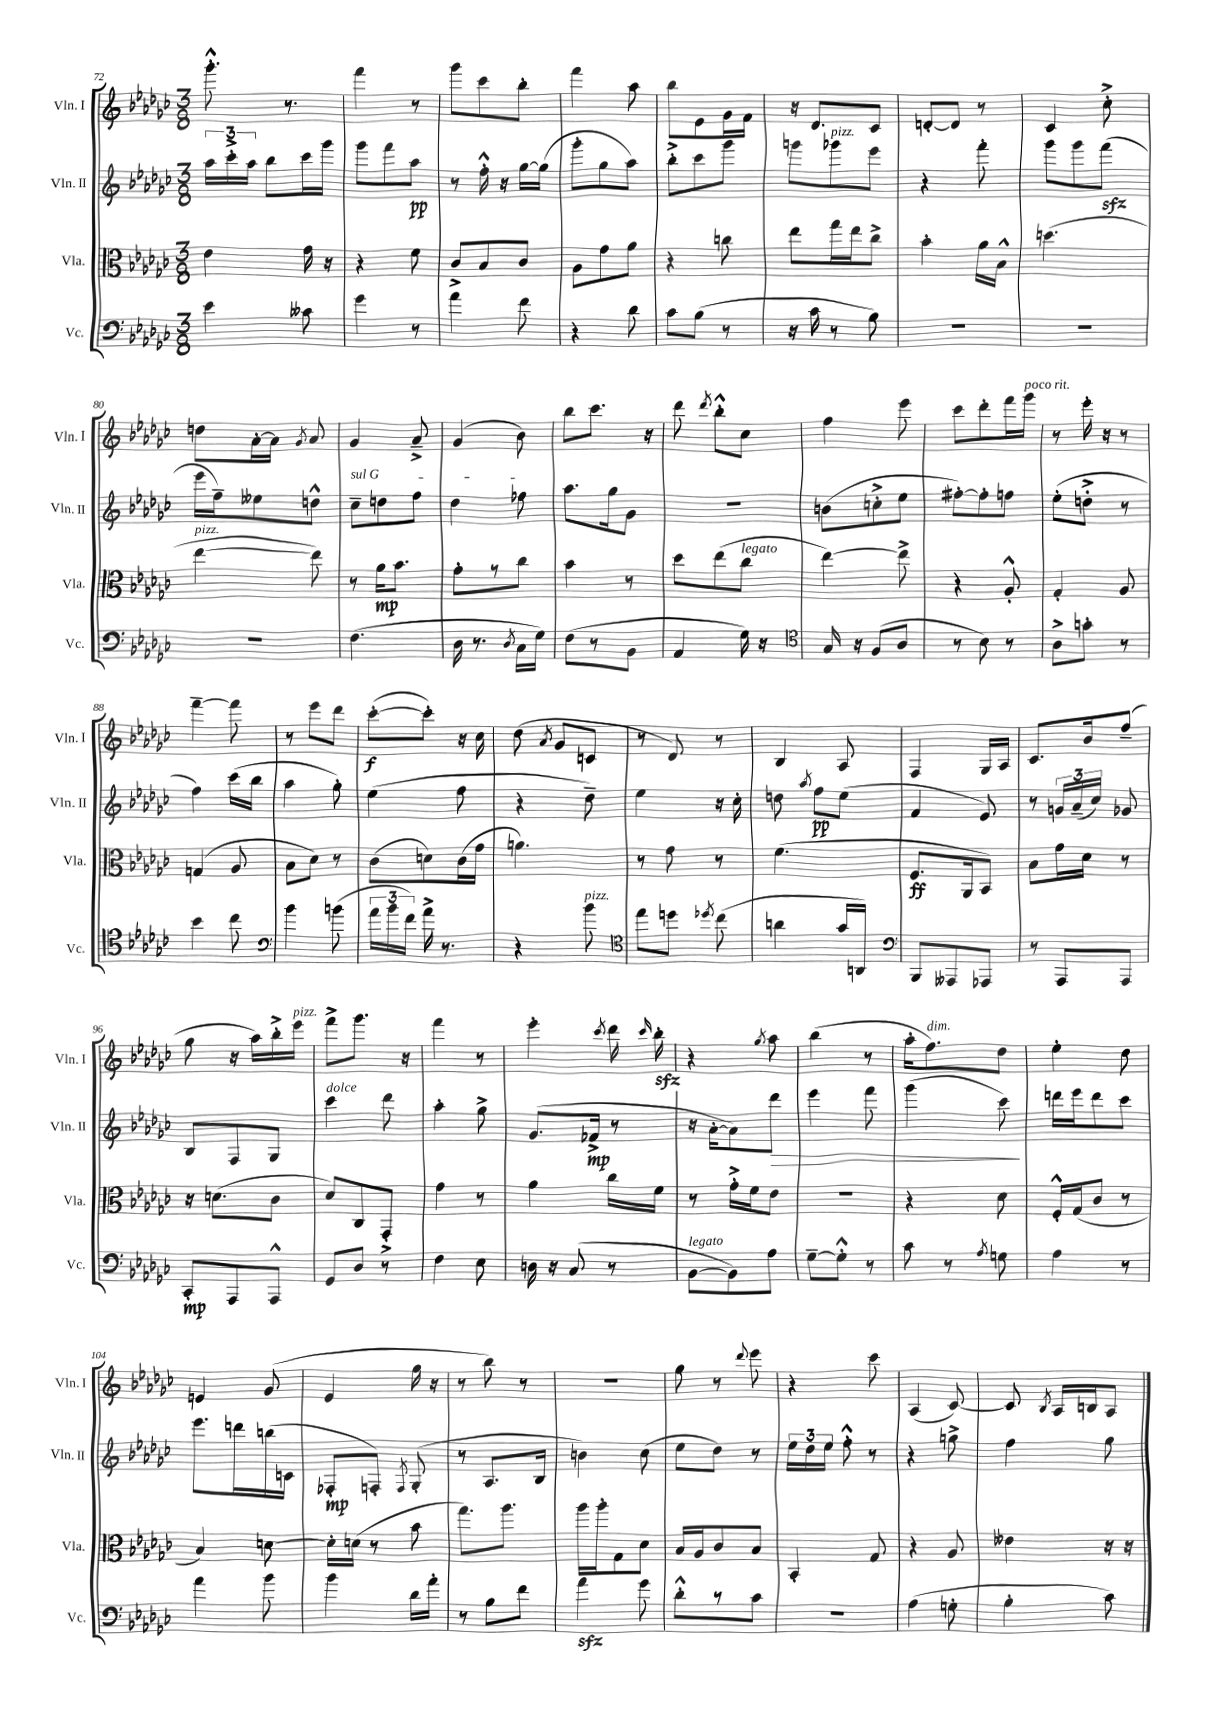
<<
\new StaffGroup <<
\new Staff = "s0" \with { instrumentName = "Vln. I" shortInstrumentName = "Vln. I" } {
    \clef treble \key ges \major \numericTimeSignature \time 3/8
    \autoBeamOff ges'''8.-.-^ r8. |
    f'''4 r8 |
    ges'''8[ ces'''8 bes''8]-. |
    f'''4 aes''8 |
    bes''8[ ees'8 ges'16 f'16] |
    r16 des'8.[ ces'8] |
    d'8[~-. d'8] r8 |
    ces'4 ces''8-.-> |
    d''8[ aes'16~-. aes'16] \acciaccatura { ges'8 } aes'8 |
    ges'4 aes'8---> |
    ges'4( bes'8) |
    bes''8[ ces'''8.] r16 |
    des'''8 \acciaccatura { des'''8 } bes''8[-.-^ ces''8] |
    f''4 ees'''8 |
    ces'''8[ des'''8-. f'''16 ges'''16]^\markup { \italic "poco rit." } |
    r8 ees'''16-. r16 r8 |
    f'''4~-- f'''8 |
    r8 ees'''8[ des'''8] |
    ces'''8[~-.\f( ces'''8]-.) r16 ces''16 |
    des''8( \acciaccatura { aes'8 } ges'8[ c'8] |
    r8 des'8) r8 |
    bes4 aes8 |
    f4 ges16[ aes16] |
    ces'8.[ bes'16 f''8]--( |
    ges''8 r16 aes''16[) bes''16-.-> ees'''16]^\markup { \italic "pizz." } |
    f'''8[-> ges'''8.] r16 |
    f'''4 r8 |
    ees'''4-. \acciaccatura { ces'''8 } des'''16 \grace { ces'''16 } bes''16-.\sfz |
    r4 \acciaccatura { ges''8 } aes''8 |
    bes''4( r8 |
    aes''16[-. f''8.^\markup { \italic "dim." }) des''8] |
    ees''4-. des''8 |
    e'4 ges'8( |
    ees'4 ges''16 r16 |
    r8 bes''8) r8 |
    R4. |
    ges''8 r8 \appoggiatura { des'''8 } ees'''8 |
    r4 ces'''8 |
    aes4( ces'8~) |
    ces'8 \acciaccatura { bes8 } aes16[ b16 aes8] \bar "|." |
}
\new Staff = "s1" \with { instrumentName = "Vln. II" shortInstrumentName = "Vln. II" } {
    \clef treble \key ges \major \numericTimeSignature \time 3/8
    \autoBeamOff \tuplet 3/2 { aes''16[ ces'''16-.-> aes''16] } bes''8[ ces'''16 ges'''16] |
    ges'''8[ f'''8 aes''8]\pp |
    r8 f''16-.-^ r16 ges''16[~ ges''16]( |
    ges'''8[-. ges''8 aes''8]) |
    bes''8[-.-> ces'''8 ges'''8] |
    g'''8[ ges'''8^\markup { \italic "pizz." } ees'''8] |
    r4 f'''8-. |
    ges'''8[ ges'''8 f'''8]\sfz( |
    ees'''16[ f''16--) eeses''8 d''8]-^ |
    \once \override TextSpanner.bound-details.left.text = \markup { \italic "sul G" } ces''8[--\startTextSpan d''8 f''8] |
    des''4 fes''8\stopTextSpan |
    aes''8.[ ges''16 ges'8] |
    R4. |
    b'8[( c''8-.-> ees''8] |
    fis''8[~-.) fis''8-. f''8] |
    ees''8[-.( d''8]-.-> r8 |
    f''4) ces'''16[( bes''16] |
    aes''4 ges''8-.) |
    ees''4( f''8 |
    r4 des''8--) |
    ees''4 r16 ces''16-. |
    d''8 \acciaccatura { aes''8 } f''8[\pp ees''8]( |
    f'4 ees'8) |
    r8 \tuplet 3/2 { g'16[ aes'16--( ces''16]) } ges'8 |
    bes8[ f8 ges8] |
    ces'''4^\markup { \italic "dolce" } des'''8 |
    aes''4-. ges''8-> |
    ges'8.[( fes'16]->\mp r8 |
    r16 aes'16[~-. aes'8) des'''8]\> |
    ees'''4 f'''8 |
    ges'''4( ces'''8\!) |
    d'''16[ ees'''16 d'''8 ces'''8] |
    ees'''8.[ d'''16 b''16( c'16] |
    fes8[-.\mp f8]-.) \acciaccatura { f8 } ges8-.( |
    r8 aes8.[ bes16] |
    b'4) ces''8( |
    ees''8[ des''8]) r8 |
    \tuplet 3/2 { ees''16[ des''16 ees''16] } f''8-.-^ r8 |
    r4 g''8-> |
    f''4 ges''8 \bar "|." |
}
\new Staff = "s2" \with { instrumentName = "Vla." shortInstrumentName = "Vla." } {
    \clef alto \key ges \major \numericTimeSignature \time 3/8
    \autoBeamOff ees'4 ges'16 r16 |
    r4 f'8 |
    ces'8[-> bes8 ces'8] |
    aes8[ ges'8 aes'8] |
    r4 c''8 |
    ees''8[ ges''16 ees''16 ces''8]-> |
    bes'4-. aes'16[ bes16]-^ |
    d''4.( |
    ees''4~^\markup { \italic "pizz." } ees''8) |
    r8 aes'16[\mp bes'8.] |
    ges'8[-. r8 ces''8] |
    bes'4 r8 |
    des''8[ ees''8( ces''8]^\markup { \italic "legato" } |
    ees''4~) ees''8-> |
    r4 aes8-.-^ |
    ges4-. aes8 |
    g4( aes8 |
    bes8[ des'8]) r8 |
    ces'8[( d'8) ces'16( ges'16] |
    a'4.) |
    r8 ges'8 r8 |
    f'4.( |
    f8.[\ff aes,16 bes,8]) |
    bes8[ ges'16 des'16] r8 |
    r16 d'8.[( ces'8] |
    des'8[) ces8 ges,8]-.-> |
    ges'4 r8 |
    aes'4 ces''16[ f'16] |
    r8 ges'16[-.-> f'16 ees'8] |
    R4. |
    r4 des'8 |
    f16[-.-^ ges16( ces'8] r8 |
    bes4) d'8~ |
    d'16[-. d'16]( r8 bes'8 |
    ges''8.[) aes''8.] |
    aes''16[ aes''16-. ges8 des'8] |
    bes16[ aes16 ces'8 bes8] |
    bes,4-. ges8 |
    r4 aes8 |
    eeses'4 r16 r16 \bar "|." |
}
\new Staff = "s3" \with { instrumentName = "Vc." shortInstrumentName = "Vc." } {
    \clef bass \key ges \major \numericTimeSignature \time 3/8
    \autoBeamOff ees'4 ceses'8 |
    ges'4 r8 |
    aes'4 f'8 |
    r4 des'8 |
    ces'8[ bes8]( r8 |
    r16 ces'16 r8 bes8) |
    R4. |
    R4. |
    R4. |
    f4.( |
    des16 r8. \acciaccatura { des8 } ces16[ ges16]) |
    f8[( r8 bes,8] |
    aes,4 ges16) r16 |
    \clef tenor ges16 r16 f8[( aes8] |
    r8 bes8) r8 |
    aes8[-> g'8]-. r8 |
    bes'4 ces''8 |
    \clef bass bes'4 b'8( |
    \tuplet 3/2 { aes'16[ bes'16 f'16]) } aes'16-> r8. |
    r4 bes'8^\markup { \italic "pizz." } |
    \clef tenor ees''8[ d''8] \acciaccatura { des''8 } ces''8( |
    a'4 ges'16[ a,16]) |
    \clef bass bes,,8[ aeses,,8 aes,,8] |
    r8 aes,,8[ aes,,8] |
    ces,8[-.\mp aes,,8 aes,,8]-^ |
    ges,8[ des8] r8 |
    f4 ees8 |
    d16 r16 ces8( r8 |
    bes,8[~^\markup { \italic "legato" } bes,8) aes8] |
    ges8[~-- ges8]-.-^ r8 |
    ces'8 r8 \acciaccatura { aes8 } g8 |
    aes4 r8 |
    aes'4 bes'8 |
    bes'4 des'16[ aes'16]-. |
    r8 bes8[ f'8] |
    aes'4\sfz ges'8 |
    des'8[-.-^ r8 ces'8] |
    R4. |
    aes4( g8-. |
    bes4-. ces'8) \bar "|." |
}
>>
>>
\layout { \context { \Score currentBarNumber = #72 } }
